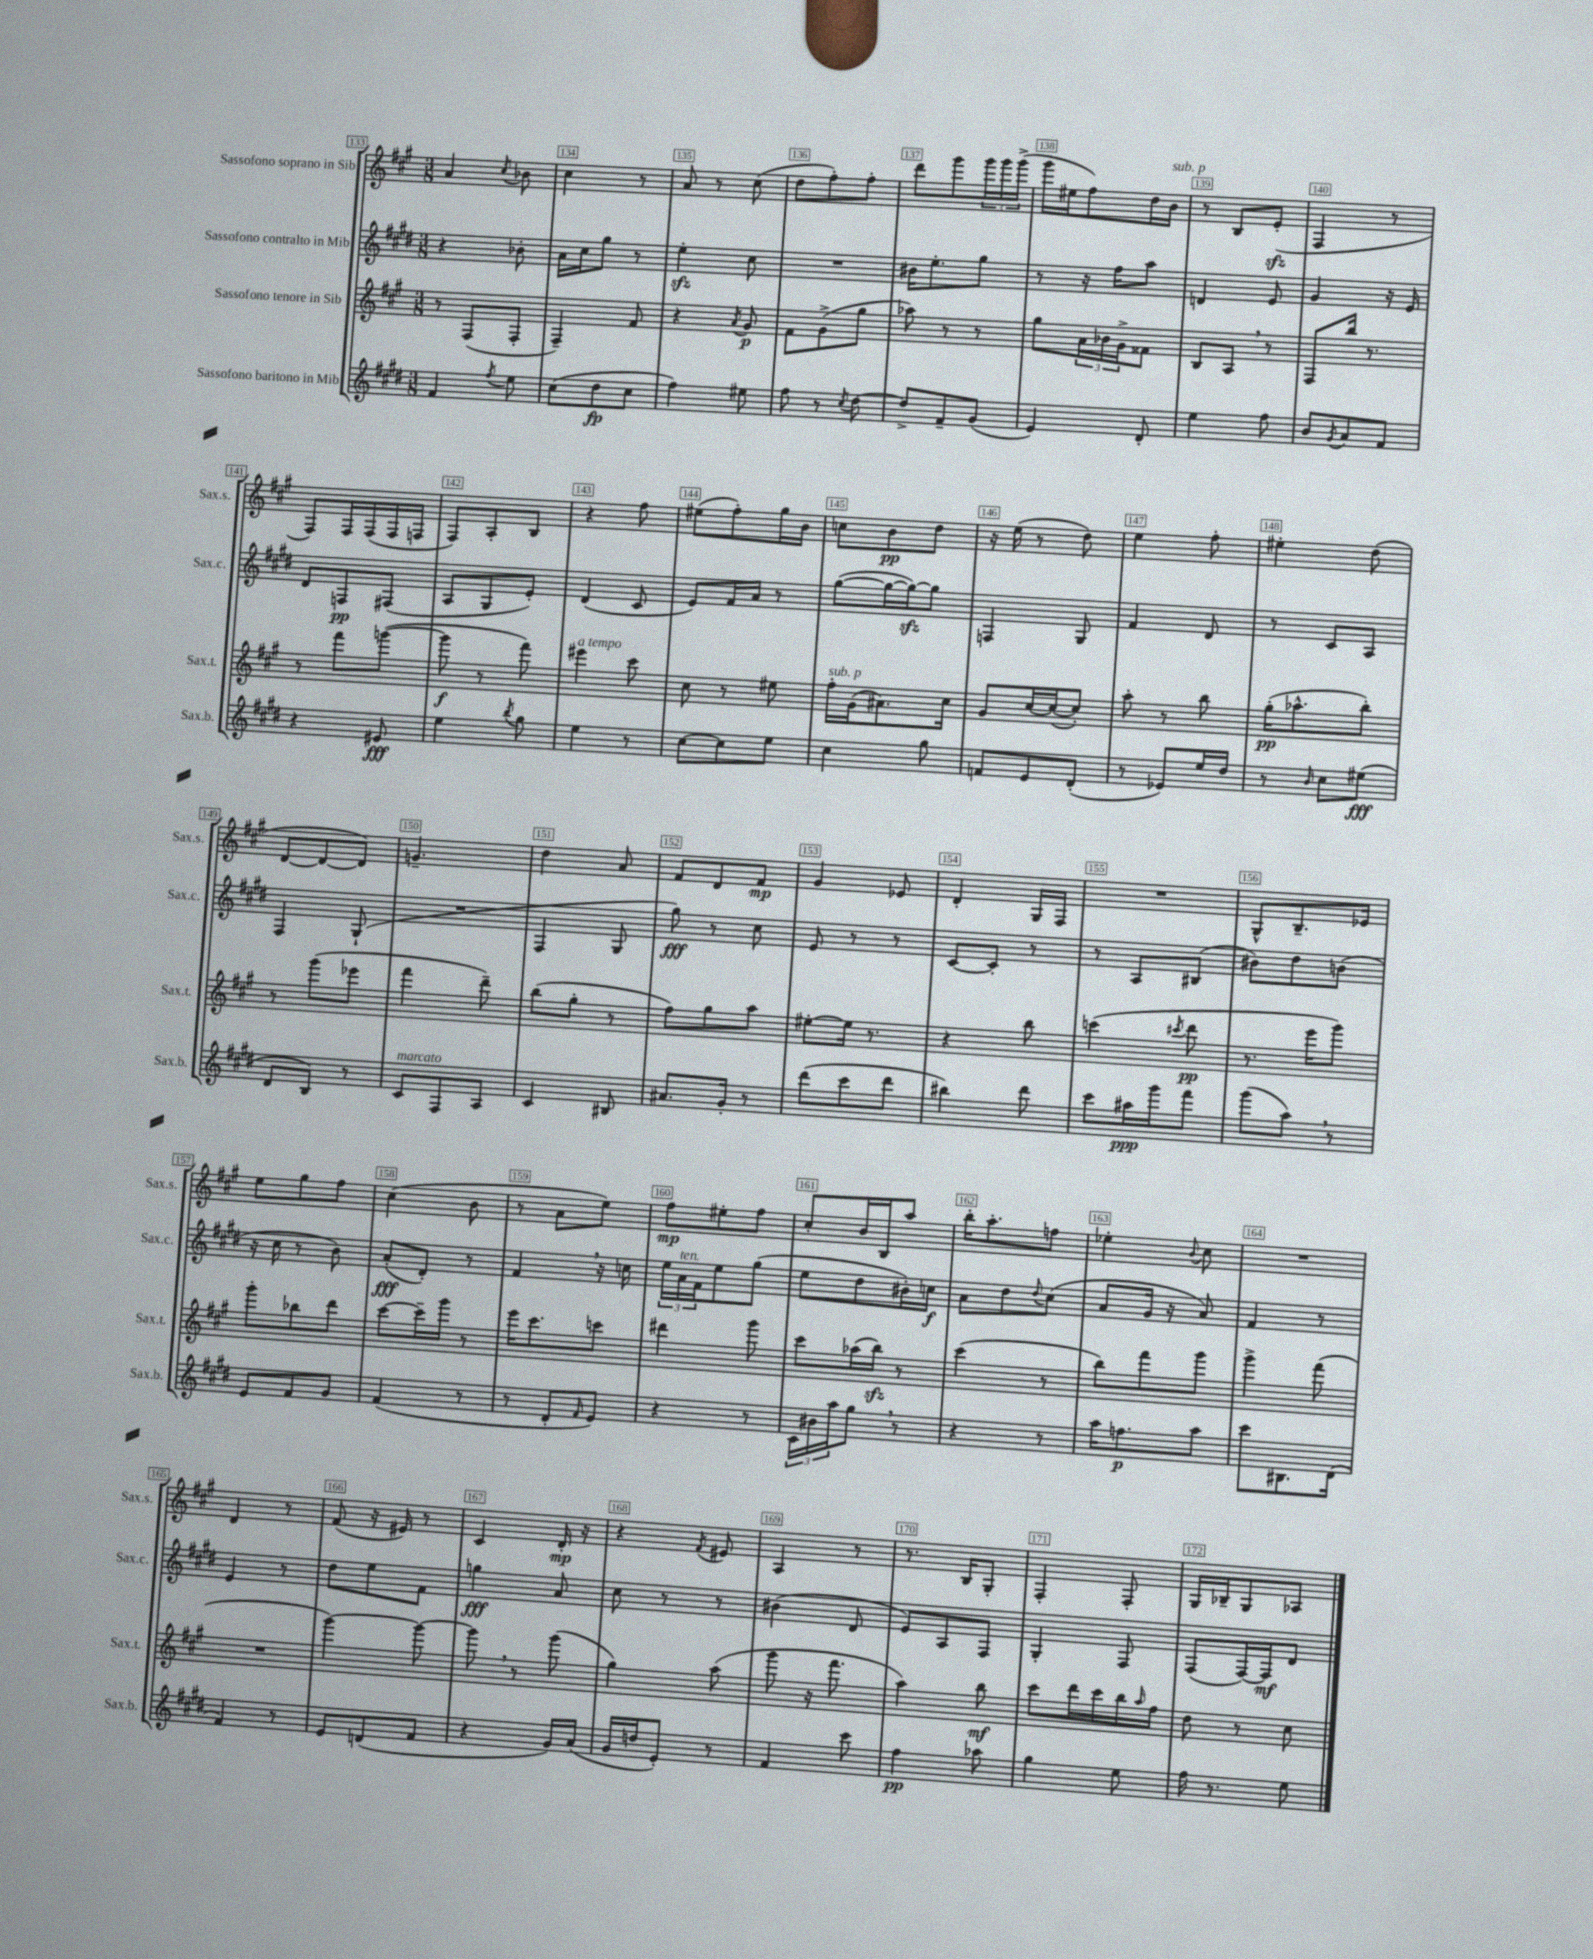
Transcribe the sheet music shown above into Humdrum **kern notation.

**kern	**kern	**kern	**kern
*staff4	*staff3	*staff2	*staff1
*clefG2	*clefG2	*clefG2	*clefG2
*k[f#c#g#d#]	*k[f#c#g#]	*k[f#c#g#d#]	*k[f#c#g#]
*M3/8	*M3/8	*M3/8	*M3/8
4f#	8r	4r	4a
.	(8F#	.	.
8qff#	.	.	8qcc#
8ee	8F#'	8b-'	8b-
=	=	=	=
(8cc#	4F#~)	16a	4cc#
.	.	16cc#	.
8dd#	.	8gg#	.
8cc#	8f#	8r	8r
=	=	=	=
4ff#)	4r	4ee'	8a
.	.	.	8r
.	8qa	.	.
8ee#	8g#	8cc#	(8cc#
=	=	=	=
8ff#	8f#	4.r	8dd
8r	(8g#^	.	8ff#')
8qcc#	.	.	.
[8dd#	8gg#	.	8ff#'
=	=	=	=
8dd#^]	8aa-)	16b#	8ddd
.	.	8.ee'	.
8f#~	8r	.	8ggg#
(8g#	8r	8gg#	24ggg#
.	.	.	24ggg#
.	.	.	(24ggg#^
=	=	=	=
4e)	8gg#	8r	16ggg#
.	.	.	16ee#
.	24a	16r	8ff#)
.	24b-	.	.
.	.	16ff#	.
.	24g#^	.	.
8d#'	8f##	8aa	16dd
.	.	.	16b
=	=	=	=
4ee	8B	4d	8r
.	8A	.	8B
8ff#	8r	8e	(8e'
=	=	=	=
8b	8F#	4g#	4F#
8qg#	.	.	.
8a	16bb	.	.
.	8.r	.	.
8f#	.	16r	8r
.	.	16e	.
=	=	=	=
4r	8r	8d#	8F#)
.	8fff#	8F	16F#
.	.	.	(16F#
8e#	([8ggg	(8F#	16F#
.	.	.	16F
=	=	=	=
4ee	8ggg]	8A	8F#)
.	8r	8G#	8A'
8qbb	.	.	.
8gg#	8fff#)	8e')	8B
=	=	=	=
4ee	4eee#	(4d#	4r
8r	8ccc#	8c#	8ff#
=	=	=	=
[8cc#	8cc#	8e)	(8ee#
8cc#]	8r	16f#	8ff#')
.	.	16a	.
8ee	8ee#	8r	16gg#
.	.	.	16b
=	=	=	=
4cc#	16ff#'	([8gg#	8cc
.	(16g#	.	.
.	8.a#)	16gg#_	8b
.	.	16gg#_)	.
8gg#	.	8gg#]	8dd
.	16cc#	.	.
=	=	=	=
8f	8g#	4F	16r
.	.	.	(16ee
8e	[16cc#	.	8r
.	(16cc#_	.	.
(8d#'	8cc#'])	8G#	8dd)
=	=	=	=
8r	8aa'	4f#	4ee
8e-)	8r	.	.
16ee	8bb	8d#	8ff#'
16dd#	.	.	.
=	=	=	=
8r	(16gg#'	8r	4ee#'
.	8.aa-^^	.	.
16qqb	.	.	.
8cc#	.	8c#	.
(8ee#	8bb')	8A	(8dd
=	=	=	=
8d#	8r	4F#	[8d
8B)	(8ggg#	.	8d_
8r	8eee-	(8G#`	8d])
=	=	=	=
8c#	4fff#	4.r	4.g~
8F#	.	.	.
8A	8ddd~)	.	.
=	=	=	=
4c#	(8bb	4F#	4dd
.	8gg#'	.	.
8B#	8r	8G#	8a
=	=	=	=
8.a#	8ff#)	8gg#)	8f#
.	8gg#	8r	8d
16g#'	.	.	.
8r	8aa	8cc#	8f#
=	=	=	=
(8ddd#	[8ee#'	8e	4g#
8ccc#	16ee#]	8r	.
.	8.r	.	.
8ddd#	.	8r	8e-
=	=	=	=
4bb#)	4r	[8c#	4d'
.	.	8c#']	.
8ddd#	8bb	8r	16G#
.	.	.	16F#
=	=	=	=
8ccc#	(4ccc	8r	4.r
16aa#	.	8A	.
16ggg#	.	.	.
.	8qccc#	.	.
8fff#	8ddd	(8B#	.
=	=	=	=
(8ggg#	8.r	8b#)	8G#^^
8aa)	.	8dd#	8.B~
.	16eee	.	.
8r	8ggg#)	(8b	.
.	.	.	16e-
=	=	=	=
8e	8ggg#'	16r	8ee
.	.	16cc#	.
8f#	8bb-	8r	8gg#
8g#	8ddd	8b)	8ff#
=	=	=	=
(4f#	[8ccc#	(8a'	(4cc#
.	16ccc#~]	8d#')	.
.	16ggg#	.	.
8r	8r	8r	8b
=	=	=	=
8r	16eee	4f#	8r
.	8.ccc#	.	.
8d#'	.	.	8a
16qqf#	.	.	.
8e)	8ccc	16r	8ee)
.	.	16cc	.
=	=	=	=
4r	4ddd#	24ee	8ff#
.	.	24a	.
.	.	24f#	.
.	.	8ee	8ee#'
8r	8ggg#	(8gg#	8ff#
=	=	=	=
24c#	8ccc#	8ee	8cc#'
24b#	.	.	.
24aa	.	.	.
8gg#	(16aa-	8dd#	16b
.	16bb)	.	16B
8r	8r	16b#')	8aa
.	.	16cc	.
=	=	=	=
4r	(4ccc#	8a	16bb'
.	.	.	8.aa'
.	.	8dd#	.
.	.	8qqdd#	.
8r	8r	(8cc#	8ff
=	=	=	=
16aa	8bb)	8a	4ee-'
8.ff	.	.	.
.	8fff#	16g#	.
.	.	16r	.
.	.	.	8qqb
8aa	8ggg#	8a)	8cc#
=	=	=	=
8ccc#	4ggg#^	4f#	4.r
8.B#	.	.	.
.	(8fff#	8r	.
(16d#	.	.	.
=	=	=	=
4f#)	4.r	4e	4d
8r	.	8r	8r
=	=	=	=
8e	[4ggg#)	8dd#	(8f#
(8d	.	8ee	16r
.	.	.	16e#)
8f#	8ggg#_	8f#	8r
=	=	=	=
4r	8ggg#]	4gg	4c#
.	8r	.	.
16g#)	(8ggg#	8a	16d'
(16a	.	.	16r
=	=	=	=
16g#	4gg#)	8cc#	4r
16dd	.	.	.
8e')	.	8r	.
.	.	.	8qf#
8r	(8aa	8r	8e#
=	=	=	=
4f#	8ggg#	(4b#	4A
.	16r	.	.
.	8.fff#	.	.
8ccc#	.	8d#	8r
=	=	=	=
4ff#	4aa)	8e)	8.r
.	.	8A	.
.	.	.	16B
8aa-	8bb	8F#	8G#'
=	=	=	=
4gg#	8ccc#	4G#'	4F#'
.	16ddd	.	.
.	16ccc#	.	.
8ee	16bb	8F#	8F#'
.	16qqaa	.	.
.	16ff#	.	.
=	=	=	=
16ff#	8dd	(8F#	16G#
8.r	.	.	16B-~
.	8r	[16F#)	8G#
.	.	16F#]	.
8ee	8cc#	8d#	8A-
==	==	==	==
*-	*-	*-	*-
